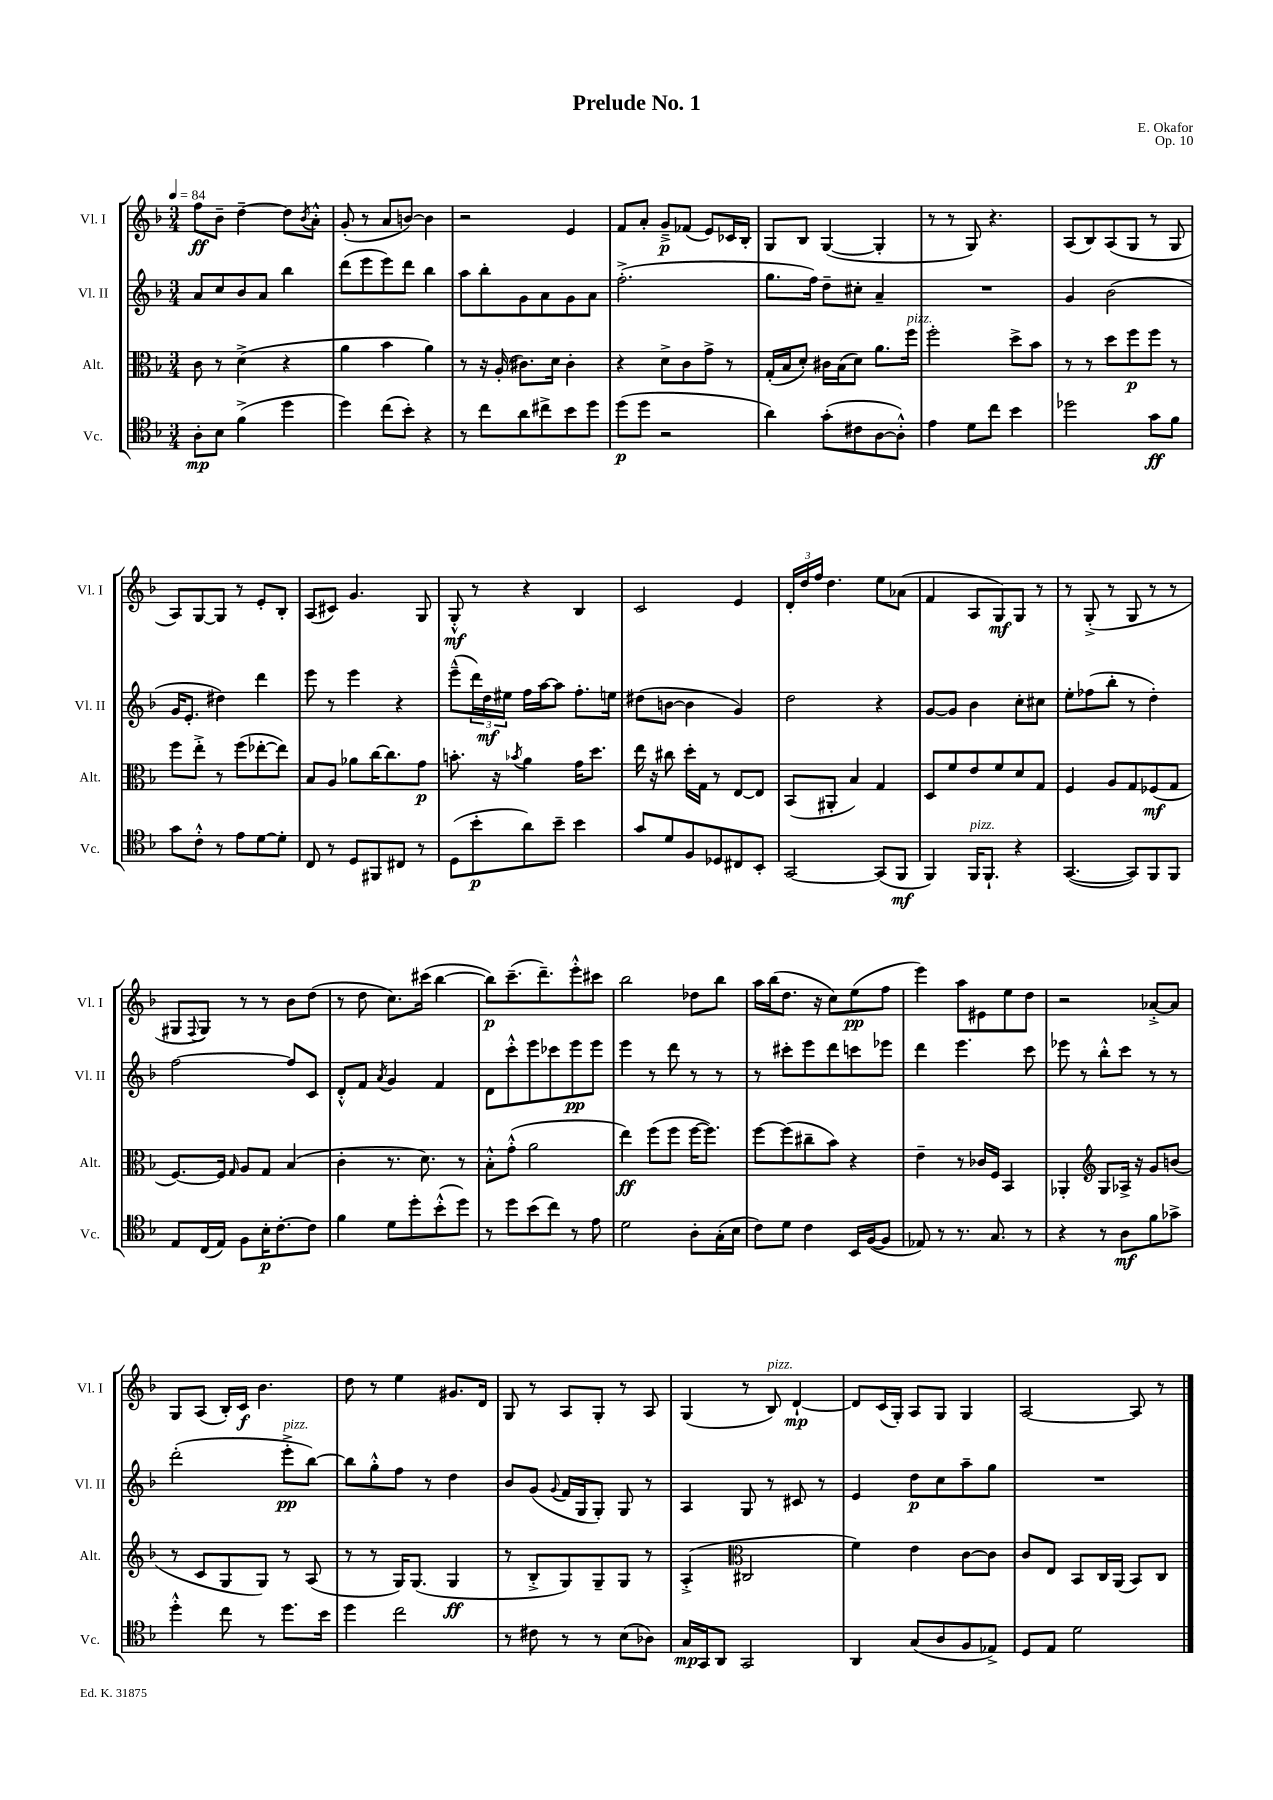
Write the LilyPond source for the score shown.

\header { title = "Prelude No. 1" composer = "E. Okafor" opus = "Op. 10" }
<<
\new StaffGroup <<
\new Staff = "s0" \with { instrumentName = "Vl. I" shortInstrumentName = "Vl. I" } {
    \clef treble \key f \major \numericTimeSignature \time 3/4 \tempo 4 = 84
    f''8\ff bes'8-- d''4~-- d''8 \acciaccatura { bes'8 } a'8-.-^ |
    g'8-.( r8 a'8 b'8~) b'4 |
    r2 e'4 |
    f'8 a'8-. g'8--->\p fes'8( e'8) ces'16 bes16-. |
    g8 bes8 g4~( g4-. |
    r8 r8 g8) r4. |
    a8( bes8) a8( g8 r8 g8 |
    a8) g8~ g8 r8 e'8-. bes8-. |
    a8( cis'8) g'4. g8 |
    g8-.-^\mf r8 r4 bes4 |
    c'2 e'4 |
    \tuplet 3/2 { d'16-. d''16 f''16 } d''4. e''8 aes'8( |
    f'4 a8 g8\mf) g8 r8 |
    r8 g8-.->( r8 g8 r8 r8 |
    gis8 \appoggiatura { f8 } gis8) r8 r8 bes'8 d''8( |
    r8 d''8 c''8.) cis'''16( bes''4~ |
    bes''8\p) c'''8.--( d'''8.--) e'''8-.-^ cis'''8 |
    bes''2 des''8 bes''8 |
    a''16 bes''16( d''8. r16 c''8) e''8\pp( f''8 |
    e'''4) a''8 eis'8 e''8 d''8 |
    r2 aes'8~-.-> aes'8 |
    g8 a8( bes16-.) c'16\f bes'4. |
    d''8 r8 e''4 gis'8. d'16 |
    g8 r8 a8 g8-. r8 a8 |
    g4( r8 bes8^\markup { \italic "pizz." }) d'4~-!\mp |
    d'8 c'16( g16-.) a8 g8 g4 |
    a2~ a8 r8 \bar "|." |
}
\new Staff = "s1" \with { instrumentName = "Vl. II" shortInstrumentName = "Vl. II" } {
    \clef treble \key f \major \numericTimeSignature \time 3/4
    a'8 c''8 bes'8 a'8 bes''4 |
    d'''8( e'''8 e'''8) d'''8 bes''4 |
    a''8 bes''8-. g'8 a'8 g'8 a'8 |
    f''2.-.->( |
    g''8. f''16) d''8-- cis''8-. a'4-- |
    R2. |
    g'4 bes'2( |
    g'16 e'8.-. dis''4) d'''4 |
    e'''8 r8 e'''4 r4 |
    e'''8---^( \tuplet 3/2 { d'''16) d''16\mf eis''16 } f''16 a''16~ a''8 f''8.-. e''16 |
    dis''8( b'8~ b'4 g'4) |
    d''2 r4 |
    g'8~ g'8 bes'4 c''8-. cis''8 |
    e''8-. fes''8( bes''8-. r8 d''4-.) |
    f''2~ f''8 c'8 |
    d'8-.-^ f'8 \acciaccatura { a'8 } g'4 f'4 |
    d'8 c'''8-.-^ e'''8 ces'''8 e'''8\pp e'''8 |
    e'''4 r8 d'''8 r8 r8 |
    r8 cis'''8-. e'''8 d'''8 c'''8 ees'''8 |
    d'''4 e'''4. c'''8 |
    ees'''8 r8 bes''8-.-^ c'''8 r8 r8 |
    d'''2-.( e'''8-.->\pp^\markup { \italic "pizz." } bes''8~) |
    bes''8 g''8-.-^ f''8 r8 d''4 |
    bes'8 g'8( \appoggiatura { g'8 } f'16 g16 g8-.) g8 r8 |
    a4 g8 r8 cis'8 r8 |
    e'4 d''8\p c''8 a''8-- g''8 |
    R2. \bar "|." |
}
\new Staff = "s2" \with { instrumentName = "Alt." shortInstrumentName = "Alt." } {
    \clef alto \key f \major \numericTimeSignature \time 3/4
    c'8 r8 d'4->( r4 |
    a'4 bes'4 a'4) |
    r8 r16 a16-.( cis'8.) d'16 cis'4-. |
    r4 d'8-> c'8 g'8-> r8 |
    g16-.( bes16 d'8-.) cis'16 bes16( d'8) a'8. f''16^\markup { \italic "pizz." } |
    f''2-. d''8-> bes'8 |
    r8 r8 d''8 f''8\p f''8 r8 |
    f''8 e''8-.-> r8 f''8( ees''8~-. ees''8) |
    bes8 a8 aes'8 c''16~ c''8. g'8\p |
    b'8.-. r16 \acciaccatura { bes'8 } a'4 g'16 d''8. |
    e''16 r16 cis''8 d''16-. g16 r8 e8~ e8 |
    bes,8( ais,8-. bes4) g4 |
    d8 f'8 e'8 f'8 d'8 g8 |
    f4 a8 g8 fes8\mf( g8 |
    f8.~) f16 \grace { g16 } a8 g8 bes4( |
    c'4-. r8. d'8.) r8 |
    bes8-.-^ g'8-.-^( a'2 |
    e''4\ff) f''8( f''8 f''16~ f''8.) |
    f''8~ f''8( cis''8-- bes'8) r4 |
    e'4-- r8 ces'16 f16 bes,4 |
    aes,4-. \clef treble g8 aes16-> r16 g'8 b'8( |
    r8 c'8 g8 g8) r8 a8( |
    r8 r8 g16) g8.( g4\ff |
    r8 bes8-.-> g8) g8-- g8 r8 |
    a4-.->( \clef alto cis2 |
    f'4) e'4 c'8~ c'8 |
    c'8 e8 bes,8 c16 a,16( bes,8) c8 \bar "|." |
}
\new Staff = "s3" \with { instrumentName = "Vc." shortInstrumentName = "Vc." } {
    \clef tenor \key f \major \numericTimeSignature \time 3/4
    a8-.\mp bes8 f'4->( d''4 |
    d''4) c''8( bes'8-.) r4 |
    r8 c''8 a'8 cis''8-> bes'8 d''8 |
    d''8\p( d''8 r2 |
    a'4) g'8-.( cis'8 a8~ a8-.-^) |
    e'4 d'8 c''8 bes'4 |
    des''2 g'8\ff f'8 |
    g'8 c'8-.-^ r8 e'8 d'8~ d'8-. |
    c8 r8 d8 fis,8 cis8 r8 |
    d8( bes'8-.\p a'8) bes'8-- bes'4 |
    g'8 d'8 f8 des8 cis8 bes,8-. |
    g,2~ g,8( f,8\mf |
    f,4) f,16^\markup { \italic "pizz." } f,8.-! r4 |
    g,4.~( g,8) f,8 f,8 |
    e8 c16( e16) f8 bes16-.\p c'8.~-. c'8 |
    f'4 d'8 d''8-. bes'8-.-^( d''8) |
    r8 d''8 bes'8( c''8) r8 e'8 |
    d'2 a8-. g16-.( bes16 |
    c'8) d'8 c'4 bes,16 f16~( f8 |
    ees8) r8 r8. g8. r8 |
    r4 r8 a8\mf f'8 ges'8-> |
    d''4-.-^ c''8 r8 d''8. bes'16 |
    d''4 c''2 |
    r8 cis'8 r8 r8 bes8( aes8) |
    g16\mp g,16 a,8 g,2 |
    a,4 g8( a8 f8 ees8->) |
    d8 e8 d'2 \bar "|." |
}
>>
>>
\layout { \context { \Score \remove "Bar_number_engraver" } }
